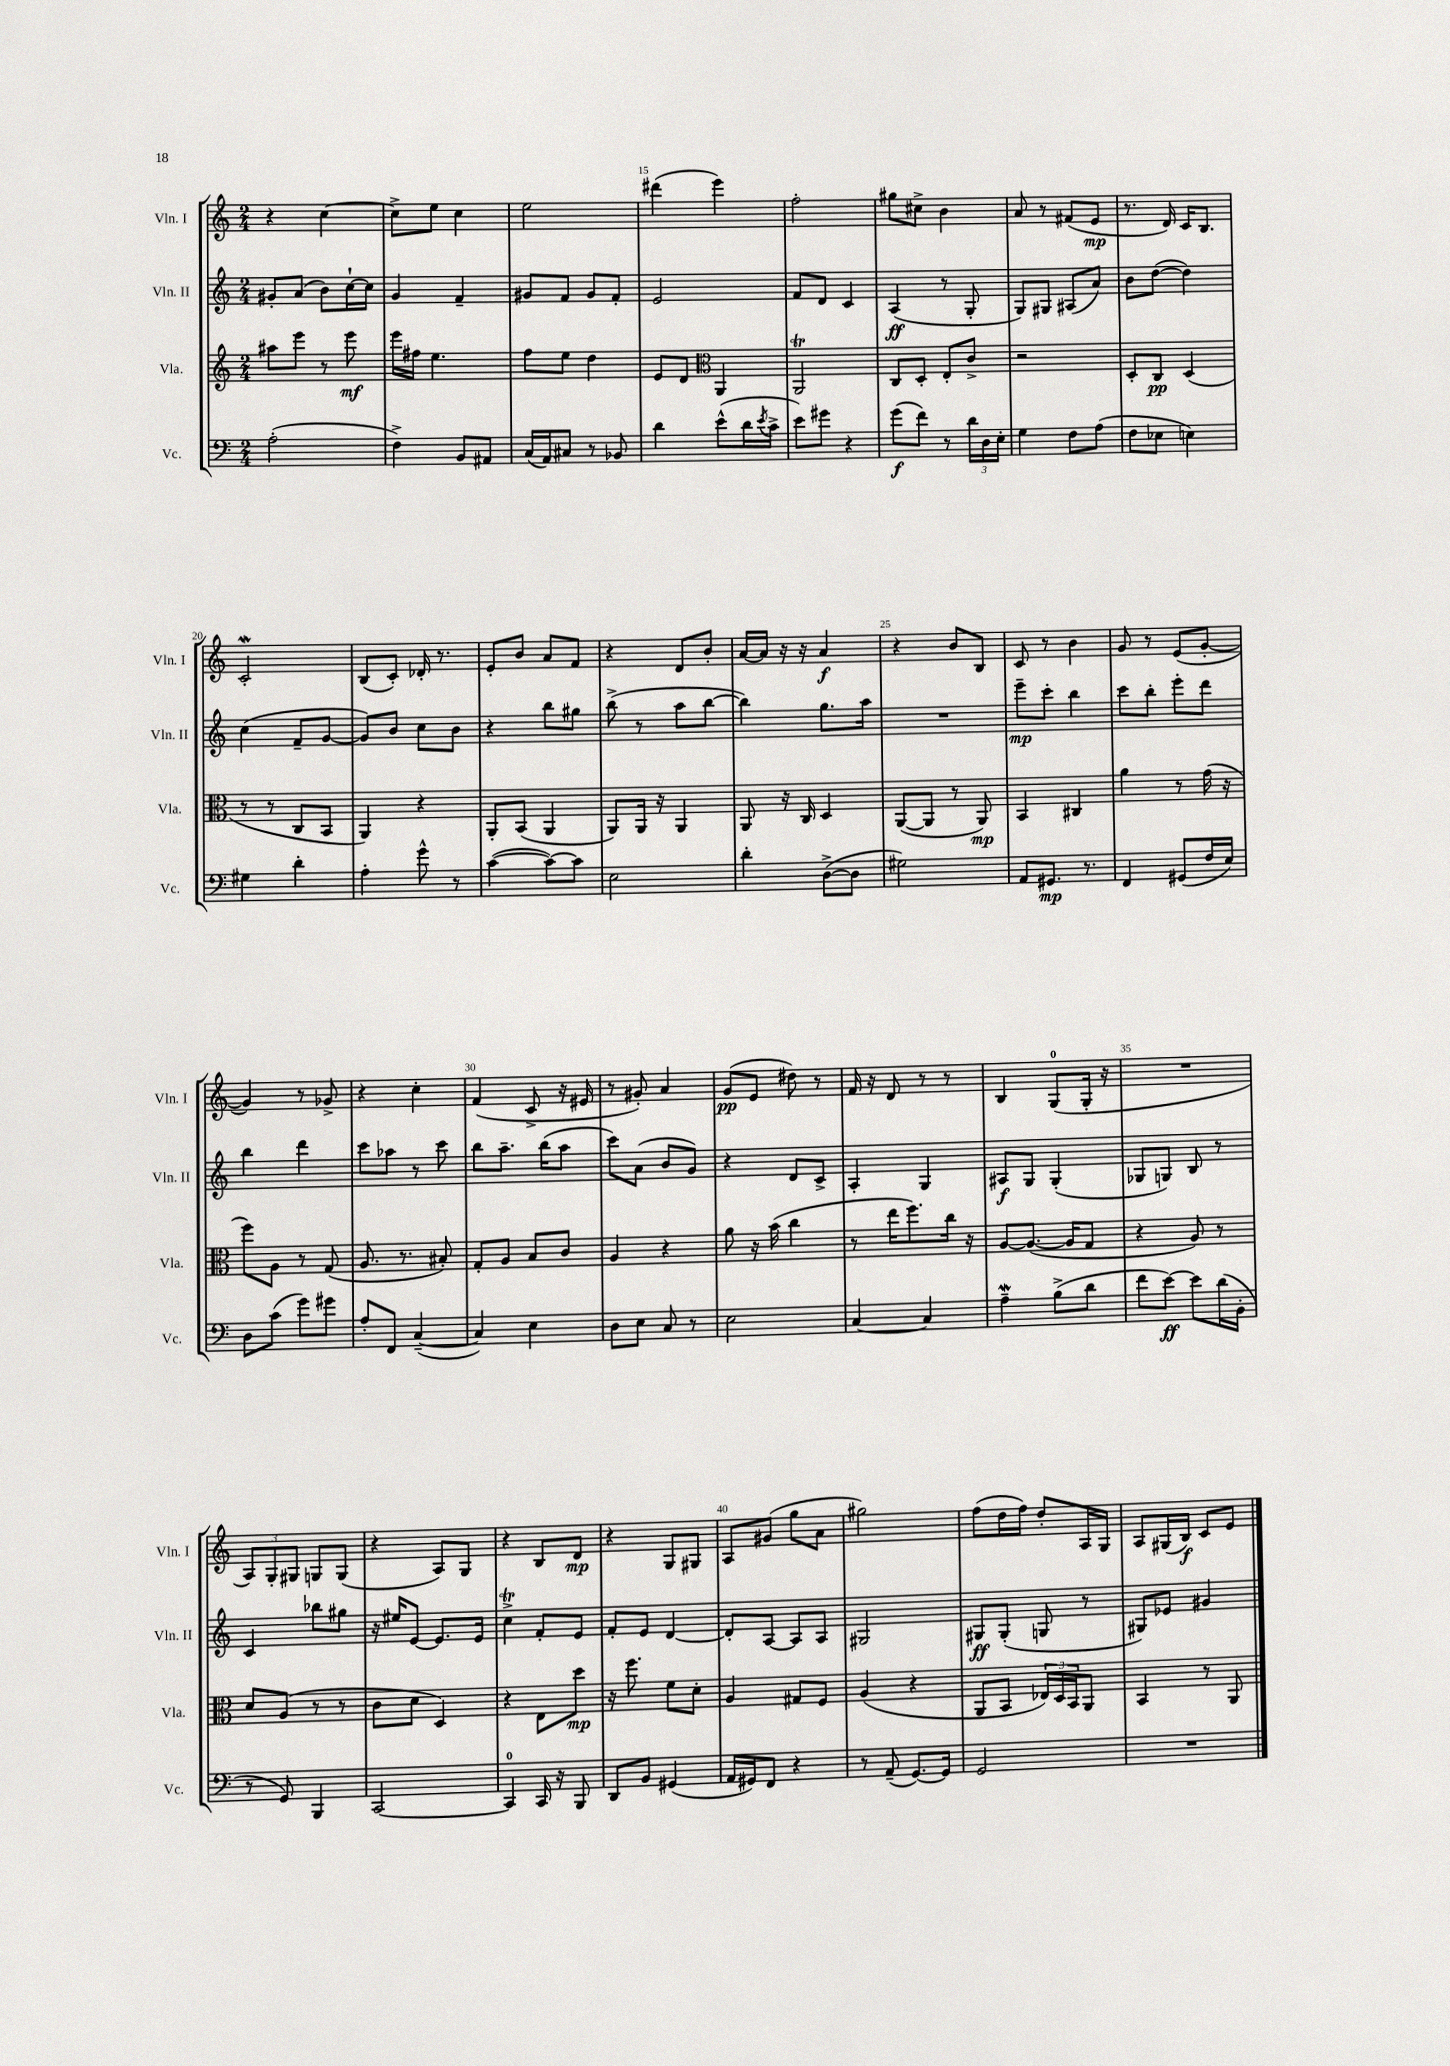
<<
\new StaffGroup <<
\new Staff = "s0" \with { instrumentName = "Vln. I" shortInstrumentName = "Vln. I" } {
    \clef treble \key c \major \numericTimeSignature \time 2/4
    r4 c''4~ |
    c''8-> e''8 c''4 |
    e''2 |
    dis'''4( e'''4) |
    f''2-. |
    gis''8 cis''8-> b'4 |
    a'8 r8 fis'8( e'8\mp |
    r8. d'16) c'16 b8. |
    c'2-.\mordent |
    b8( c'8-.) des'16-. r8. |
    e'8-. b'8 a'8 f'8 |
    r4 d'8 b'8-. |
    a'16~ a'16 r16 r16 a'4\f |
    r4 b'8 b8 |
    c'8 r8 b'4 |
    g'8 r8 e'8( g'8~-. |
    g'4) r8 ges'8-> |
    r4 c''4-. |
    f'4( c'8-> r16 eis'16 |
    r8 gis'8-.) a'4 |
    g'8\pp( e'8 dis''8) r8 |
    f'16 r16 d'8 r8 r8 |
    b4 g8-0( g16-. r16 |
    R2 |
    \tuplet 3/2 { a8) g8-. gis8 } g8 g8( |
    r4 a8) g8 |
    r4 b8 d'8\mp |
    r4 g8 gis8 |
    a8 gis'8( g''8 a'8 |
    gis''2) |
    f''8( d''16 f''16) d''8-. a16 g16 |
    a8 gis16( b16\f) c'8 e'8 \bar "|." |
}
\new Staff = "s1" \with { instrumentName = "Vln. II" shortInstrumentName = "Vln. II" } {
    \clef treble \key c \major \numericTimeSignature \time 2/4
    gis'8-. a'8( b'8) c''16~-! c''16 |
    g'4 f'4-- |
    gis'8 f'8 gis'8 f'8-. |
    e'2 |
    f'8 d'8 c'4 |
    a4\ff( r8 g8-. |
    g8) gis8 ais8( a'8) |
    b'8 d''8~( d''4) |
    c''4( f'8-- g'8~ |
    g'8) b'8 c''8 b'8 |
    r4 b''8 gis''8 |
    b''8->( r8 a''8 b''8~ |
    b''4) g''8. a''16 |
    R2 |
    e'''8--\mp c'''8-. b''4 |
    c'''8 b''8-. e'''8-. d'''8 |
    b''4 d'''4 |
    c'''8 aes''8 r8 c'''8 |
    b''8 a''8.-- b''16( a''8 |
    c'''8) a'8( b'8 g'8) |
    r4 d'8 c'8-> |
    a4-. g4 |
    ais8\f g8 g4-.( |
    ges8 g8) b8 r8 |
    c'4 bes''8 gis''8 |
    r16 eis''16 e'8~ e'8. e'16 |
    c''4->\trill f'8-. e'8 |
    f'8-. e'8 d'4~ |
    d'8-. a8~ a8 a8 |
    gis2 |
    gis8\ff gis8-.( g8 r8 |
    gis8) ees'8 gis'4 \bar "|." |
}
\new Staff = "s2" \with { instrumentName = "Vla." shortInstrumentName = "Vla." } {
    \clef treble \key c \major \numericTimeSignature \time 2/4
    ais''8 e'''8 r8 e'''8\mf |
    e'''16 fis''16 e''4. |
    f''8 e''8 d''4 |
    e'8 d'8 \clef alto a,4 |
    a,2\trill |
    c8 d8-. e8-. c'8-> |
    r2 |
    d8-. c8\pp d4( |
    r8 r8 c8 b,8 |
    a,4) r4 |
    a,8-. b,8( a,4 |
    a,8) a,16 r16 a,4 |
    a,8 r16 c16 d4 |
    a,8~( a,8 r8 a,8\mp) |
    b,4 cis4 |
    a'4 r8 g'16( r16 |
    f''8) a8 r8 g8( |
    a8. r8. bis8-.) |
    g8-. a8 b8 c'8 |
    a4 r4 |
    a'8 r16 b'16( c''4 |
    r8 e''16 f''8.) c''16 r16 |
    a8~ a8.~( a16 g8 |
    r4 a8) r8 |
    d'8 a8( r8 r8 |
    c'8 d'8 d4) |
    r4 e8 d''8\mp |
    r16 f''8. f'8 d'8-. |
    a4 gis8 f8 |
    a4( r4 |
    a,8 b,8 \tuplet 3/2 { ees16) d16 b,16 } a,8 |
    b,4 r8 a,8 \bar "|." |
}
\new Staff = "s3" \with { instrumentName = "Vc." shortInstrumentName = "Vc." } {
    \clef bass \key c \major \numericTimeSignature \time 2/4
    a2-.( |
    f4->) b,8 ais,8 |
    c16( a,16) cis8 r8 bes,8 |
    d'4 e'8-^( d'16 \acciaccatura { e'8 } c'16-> |
    e'8) gis'8 r4 |
    g'8\f( f'8) r8 \tuplet 3/2 { d'16 d16 e16-. } |
    g4 f8 a8( |
    f8 ees8 e4) |
    gis4 d'4-. |
    a4-. g'8-^ r8 |
    c'4~( c'8~) c'8 |
    e2 |
    d'4-. d8~->( d8 |
    gis2) |
    a,8 gis,8.\mp r8. |
    f,4 gis,8( f16 e16) |
    d8 c'8( g'8) gis'8 |
    a8-. f,8 c4~--( |
    c4) e4 |
    d8 e8 c8 r8 |
    e2 |
    c4~ c4 |
    a4--\mordent b8->( d'8 |
    f'8 e'8~\ff) e'8 d'16( b,16-. |
    r8 g,8) b,,4 |
    c,2~ |
    c,4-0 c,16 r16 b,,8 |
    d,8 b,8 gis,4( |
    a,16 gis,16) f,8 r4 |
    r8 a,8--( g,8.~) g,16 |
    g,2 |
    R2 \bar "|." |
}
>>
>>
\layout { \context { \Score currentBarNumber = #12 \override BarNumber.break-visibility = ##(#f #t #t) barNumberVisibility = #(every-nth-bar-number-visible 5) } }
